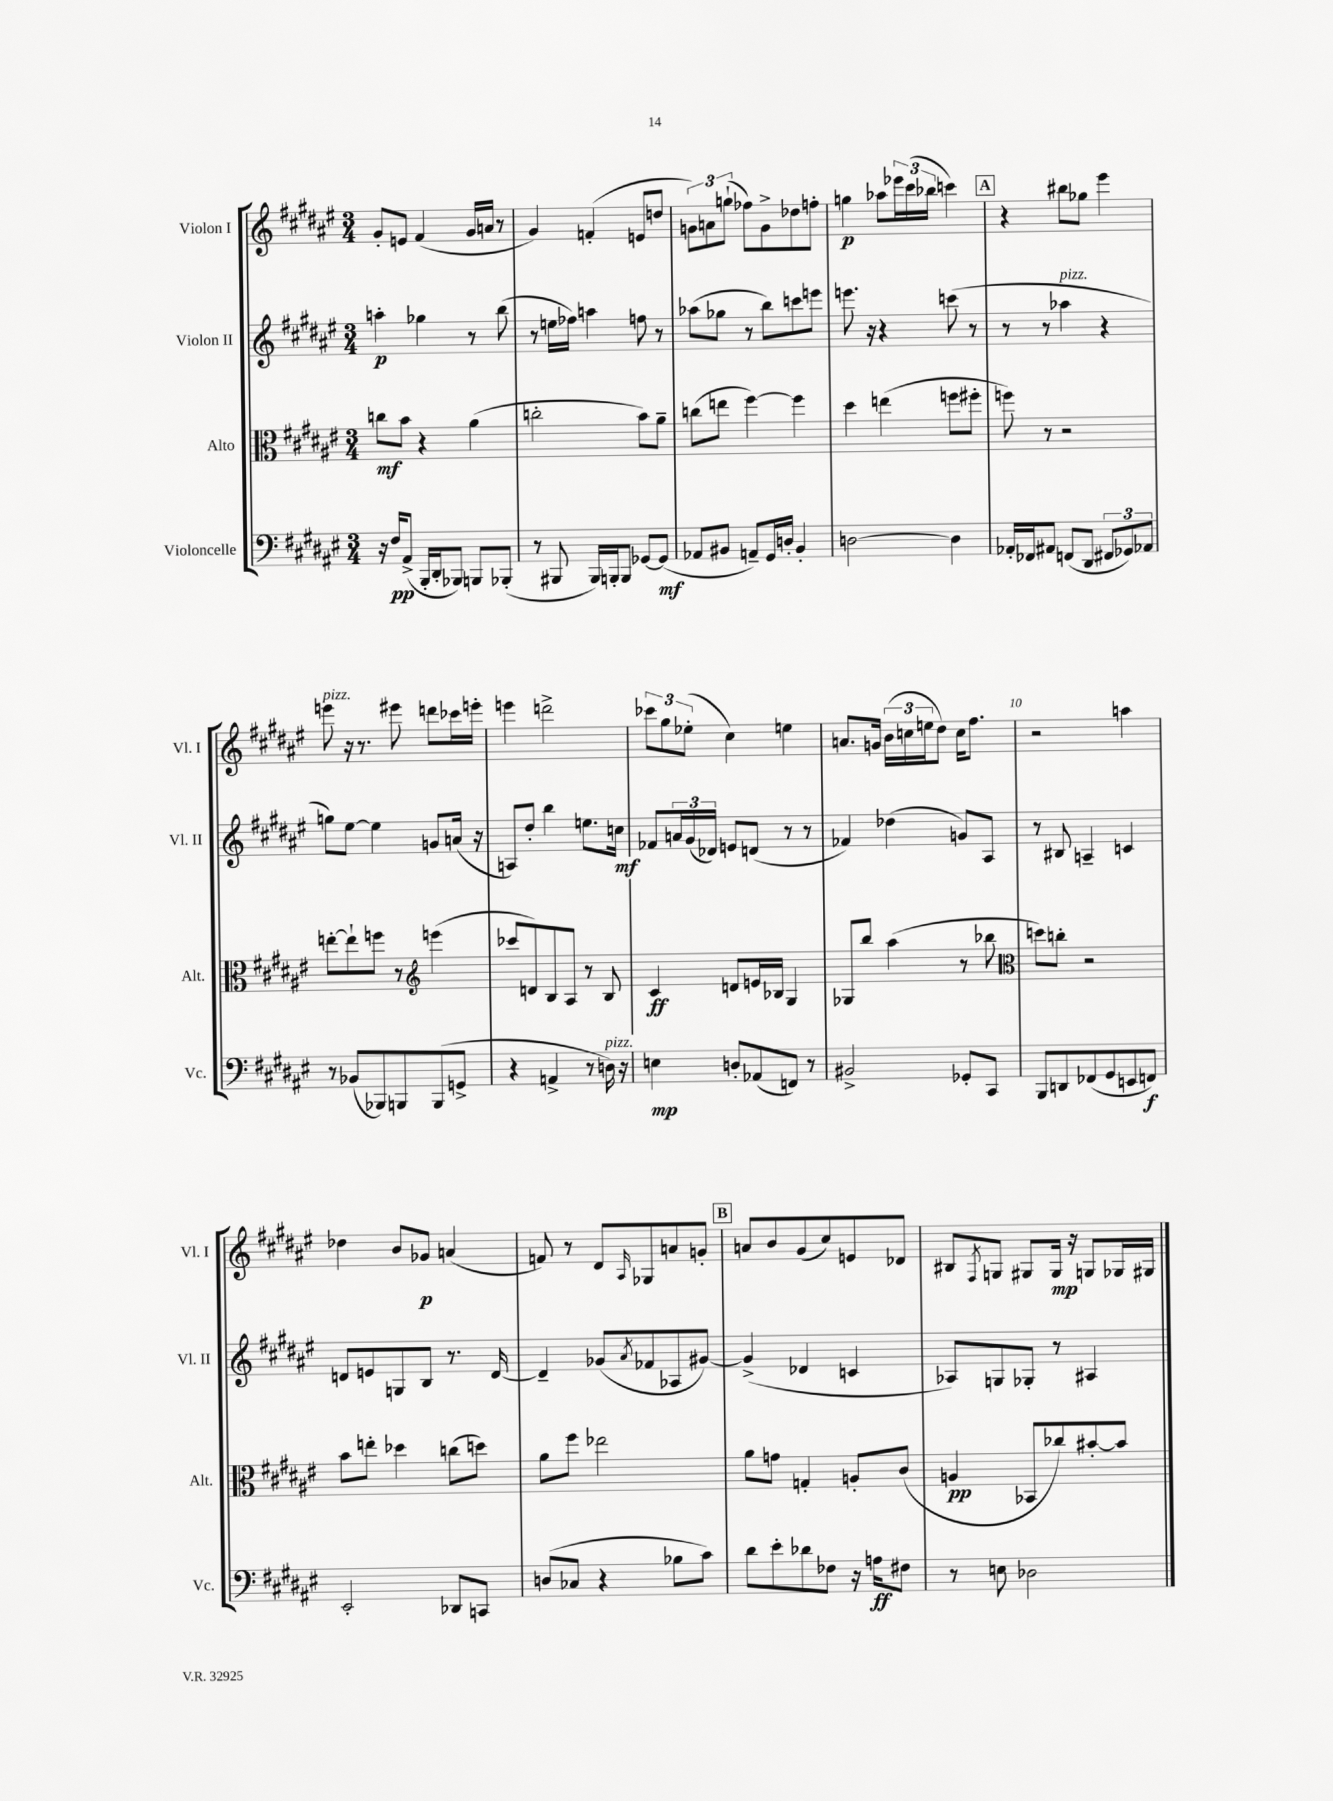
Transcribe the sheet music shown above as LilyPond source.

<<
\new StaffGroup <<
\new Staff = "s0" \with { instrumentName = "Violon I" shortInstrumentName = "Vl. I" } {
    \clef treble \key fis \major \numericTimeSignature \time 3/4
    gis'8-. e'8 fis'4( gis'16 a'16 r8 |
    gis'4) f'4-.( e'8 d''8 |
    \tuplet 3/2 { g'8) a'8 g''8-!( } fes''8) g'8-> des''8 f''8-. |
    g''4\p aes''8 \tuplet 3/2 { ees'''16 cis'''16( bes''16 } c'''4) |
    \mark \markup { \box "A" } r4 bis''8 ges''8 eis'''4 |
    e'''8^\markup { \italic "pizz." } r16 r8. eis'''8 d'''8 ces'''16 e'''16-. |
    e'''4 d'''2-> |
    \tuplet 3/2 { ces'''8 gis''8 ees''8-.( } cis''4) e''4 |
    a'8. g'16 \tuplet 3/2 { b'16( c''16 e''16 } dis''8) c''16 fis''8. |
    r2 a''4 |
    des''4 b'8 ges'8\p a'4( |
    f'8) r8 dis'8 \grace { ais16 } ges8 a'8 g'8-. |
    \mark \markup { \box "B" } a'8 b'8 gis'8( cis''8) e'8 des'8 |
    bis8 \acciaccatura { fis8 } g8 gis8 gis16\mp r16 g8 ges16 gis16 \bar "|." |
}
\new Staff = "s1" \with { instrumentName = "Violon II" shortInstrumentName = "Vl. II" } {
    \clef treble \key fis \major \numericTimeSignature \time 3/4
    a''4-.\p ges''4 r8 b''8( |
    r8 e''16 fes''16) a''4 f''8 r8 |
    aes''8( ges''8 r8 b''8) c'''8 e'''8 |
    e'''8. r16 r4 c'''8( r8 |
    \mark \markup { \box "A" } r8 r8 aes''4^\markup { \italic "pizz." } r4 |
    g''8) eis''8~ eis''4 g'8 a'16( r16 |
    a8) dis''8-. b''4 e''8. c''16\mf |
    fes'8 \tuplet 3/2 { a'16 gis'16( des'16) } e'8 d'8( r8 r8 |
    fes'4) des''4( g'8) ais8 |
    r8 bis8 a4-- c'4 |
    d'8 e'8 g8 b8 r8. d'16~ |
    d'4-- ges'8( \acciaccatura { ais'8 } fes'8 aes8 gis'8~) |
    \mark \markup { \box "B" } gis'4->( des'4 c'4 |
    aes8) g8 ges8-. r8 ais4 \bar "|." |
}
\new Staff = "s2" \with { instrumentName = "Alto" shortInstrumentName = "Alt." } {
    \clef alto \key fis \major \numericTimeSignature \time 3/4
    c''8\mf b'8 r4 ais'4( |
    c''2-. b'8) ais'8-- |
    c''8( e''8 fis''4~) fis''4 |
    dis''4 e''4( f''8 fis''8-. |
    \mark \markup { \box "A" } f''8) r8 r2 |
    e''8~-. e''8-! f''8 r8 \clef treble e'''4( |
    ces'''8 d'8) b8 ais8 r8 b8 |
    cis'4\ff d'8 e'16 bes16 gis4 |
    ges8 b''8 ais''4( r8 bes''8 |
    \clef alto d''8) c''8-. r2 |
    b'8 e''8-. des''4 c''8( d''8) |
    ais'8 fis''8 ees''2 |
    \mark \markup { \box "B" } ais'8 g'8 g4-. a8-. cis'8( |
    a4\pp bes,8 ces''8) bis'8~-. bis'8 \bar "|." |
}
\new Staff = "s3" \with { instrumentName = "Violoncelle" shortInstrumentName = "Vc." } {
    \clef bass \key fis \major \numericTimeSignature \time 3/4
    r16 fis16\pp ais,8->( b,,16-. dis,16-. bes,,8) b,,8 bes,,8-.( |
    r8 bis,,8 bis,,16) b,,16-. b,,8 ges,8~ ges,8\mf( |
    aes,8 bis,8 a,8--) gis,16 d16-. bis,4-. |
    d2~ d4 |
    \mark \markup { \box "A" } aes,16-. fes,16 ais,8 f,8( dis,8 \tuplet 3/2 { fis,8 ges,8) aes,8 } |
    r8 bes,8( bes,,8) b,,8 b,,8( g,8-> |
    r4 a,4-> r8 d16^\markup { \italic "pizz." }) r16 |
    e4\mp d8-. aes,8( f,8) r8 |
    bis,2-> ges,8-. cis,8 |
    b,,8 d,8 fes,8( gis,8 e,8 f,8\f) |
    eis,2-. des,8 c,8 |
    d8( ces8 r4 bes8 cis'8) |
    \mark \markup { \box "B" } dis'8 eis'8-. des'8 fes8 r16 a16\ff fis8 |
    r8 e8 des2 \bar "|." |
}
>>
>>
\layout { \context { \Score \override BarNumber.break-visibility = ##(#f #t #t) barNumberVisibility = #(every-nth-bar-number-visible 5) } }
